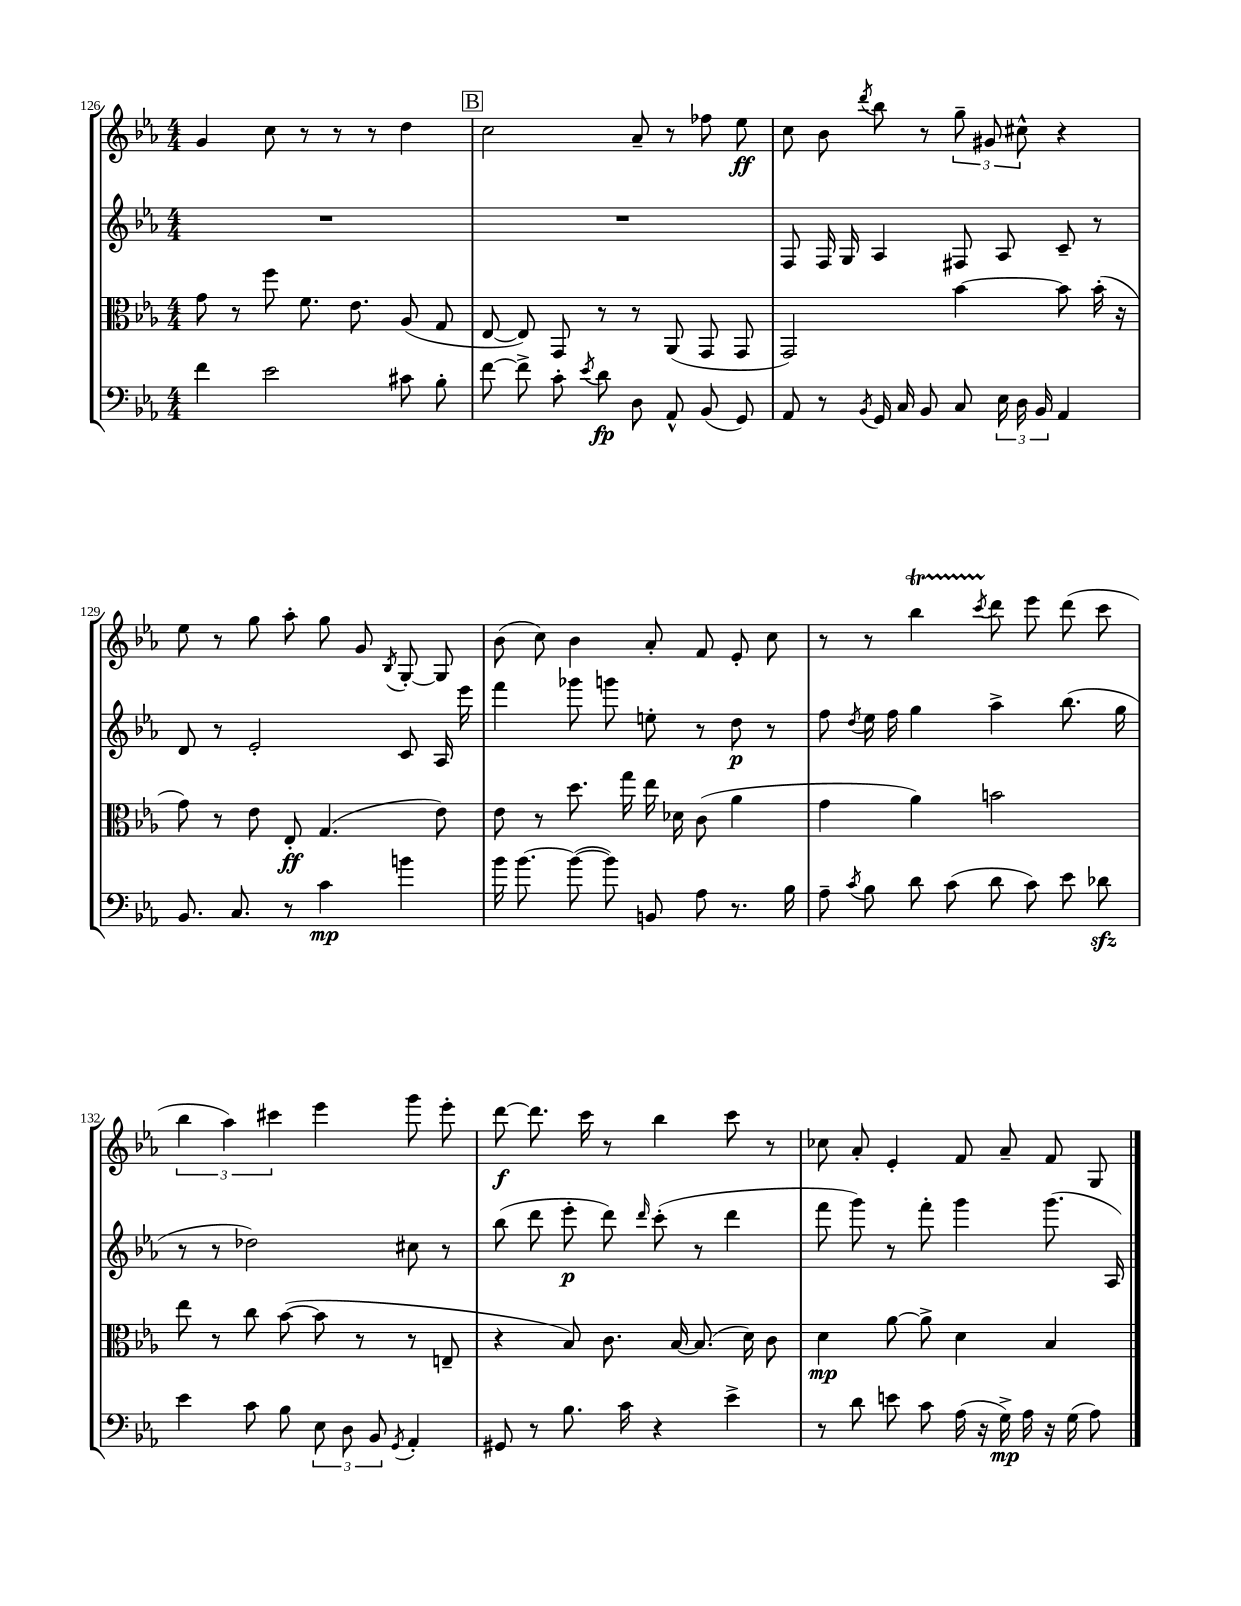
<<
\new StaffGroup <<
\new Staff = "s0" {
    \clef treble \key ees \major \numericTimeSignature \time 4/4
    \autoBeamOff g'4 c''8 r8 r8 r8 d''4 |
    \mark \markup { \box "B" } c''2 aes'8-- r8 fes''8 ees''8\ff |
    c''8 bes'8 \acciaccatura { d'''8 } bes''8 r8 \tuplet 3/2 { g''8-- gis'8 cis''8-^ } r4 |
    ees''8 r8 g''8 aes''8-. g''8 g'8 \acciaccatura { bes8 } g8~-. g8 |
    bes'8( c''8) bes'4 aes'8-. f'8 ees'8-. c''8 |
    r8 r8 bes''4\startTrillSpan \acciaccatura { c'''8 } d'''8\stopTrillSpan ees'''8 d'''8( c'''8 |
    \tuplet 3/2 { bes''4 aes''4) cis'''4 } ees'''4 g'''8 ees'''8-. |
    d'''8~\f d'''8. c'''16 r8 bes''4 c'''8 r8 |
    ces''8 aes'8-. ees'4-. f'8 aes'8-- f'8 g8 \bar "|." |
}
\new Staff = "s1" {
    \clef treble \key ees \major \numericTimeSignature \time 4/4
    \autoBeamOff R1 |
    \mark \markup { \box "B" } R1 |
    f8 f16 g16 aes4 fis8 aes8 c'8-- r8 |
    d'8 r8 ees'2-. c'8 aes16 ees'''16 |
    f'''4 ges'''8 g'''8 e''8-. r8 d''8\p r8 |
    f''8 \acciaccatura { d''8 } ees''16 f''16 g''4 aes''4-> bes''8.( g''16 |
    r8 r8 des''2) cis''8 r8 |
    bes''8( d'''8 ees'''8-.\p d'''8) \grace { d'''16 } c'''8-.( r8 d'''4 |
    f'''8 g'''8) r8 f'''8-. g'''4 g'''8.( aes16) \bar "|." |
}
\new Staff = "s2" {
    \clef alto \key ees \major \numericTimeSignature \time 4/4
    \autoBeamOff g'8 r8 f''8 f'8. ees'8. aes8( g8 |
    \mark \markup { \box "B" } ees8~ ees8) g,8 r8 r8 aes,8( g,8 g,8 |
    g,2) bes'4~ bes'8 bes'16-.( r16 |
    g'8) r8 ees'8 ees8-.\ff g4.( ees'8) |
    ees'8 r8 d''8. g''16 ees''16 des'16 c'8( aes'4 |
    g'4 aes'4) b'2 |
    ees''8 r8 c''8 bes'8~( bes'8 r8 r8 e8-- |
    r4 bes8) c'8. bes16~ bes8.( d'16) c'8 |
    d'4\mp aes'8~ aes'8-> d'4 bes4 \bar "|." |
}
\new Staff = "s3" {
    \clef bass \key ees \major \numericTimeSignature \time 4/4
    \autoBeamOff f'4 ees'2 cis'8 bes8-. |
    \mark \markup { \box "B" } f'8~ f'8-> c'8-. \acciaccatura { ees'8 } d'8\fp d8 aes,8-^ bes,8( g,8) |
    aes,8 r8 \acciaccatura { bes,8 } g,16 c16 bes,8 c8 \tuplet 3/2 { ees16 d16 bes,16 } aes,4 |
    bes,8. c8. r8 c'4\mp b'4 |
    bes'16 bes'8.~ bes'8~( bes'8) b,8 aes8 r8. bes16 |
    aes8-- \acciaccatura { c'8 } bes8 d'8 c'8( d'8 c'8) ees'8 des'8\sfz |
    ees'4 c'8 bes8 \tuplet 3/2 { ees8 d8 bes,8 } \acciaccatura { g,8 } aes,4-. |
    gis,8 r8 bes8. c'16 r4 ees'4-> |
    r8 d'8 e'8 c'8 aes16( r16 g16->\mp) aes16 r16 g16( aes8) \bar "|." |
}
>>
>>
\layout { \context { \Score currentBarNumber = #126 } }
